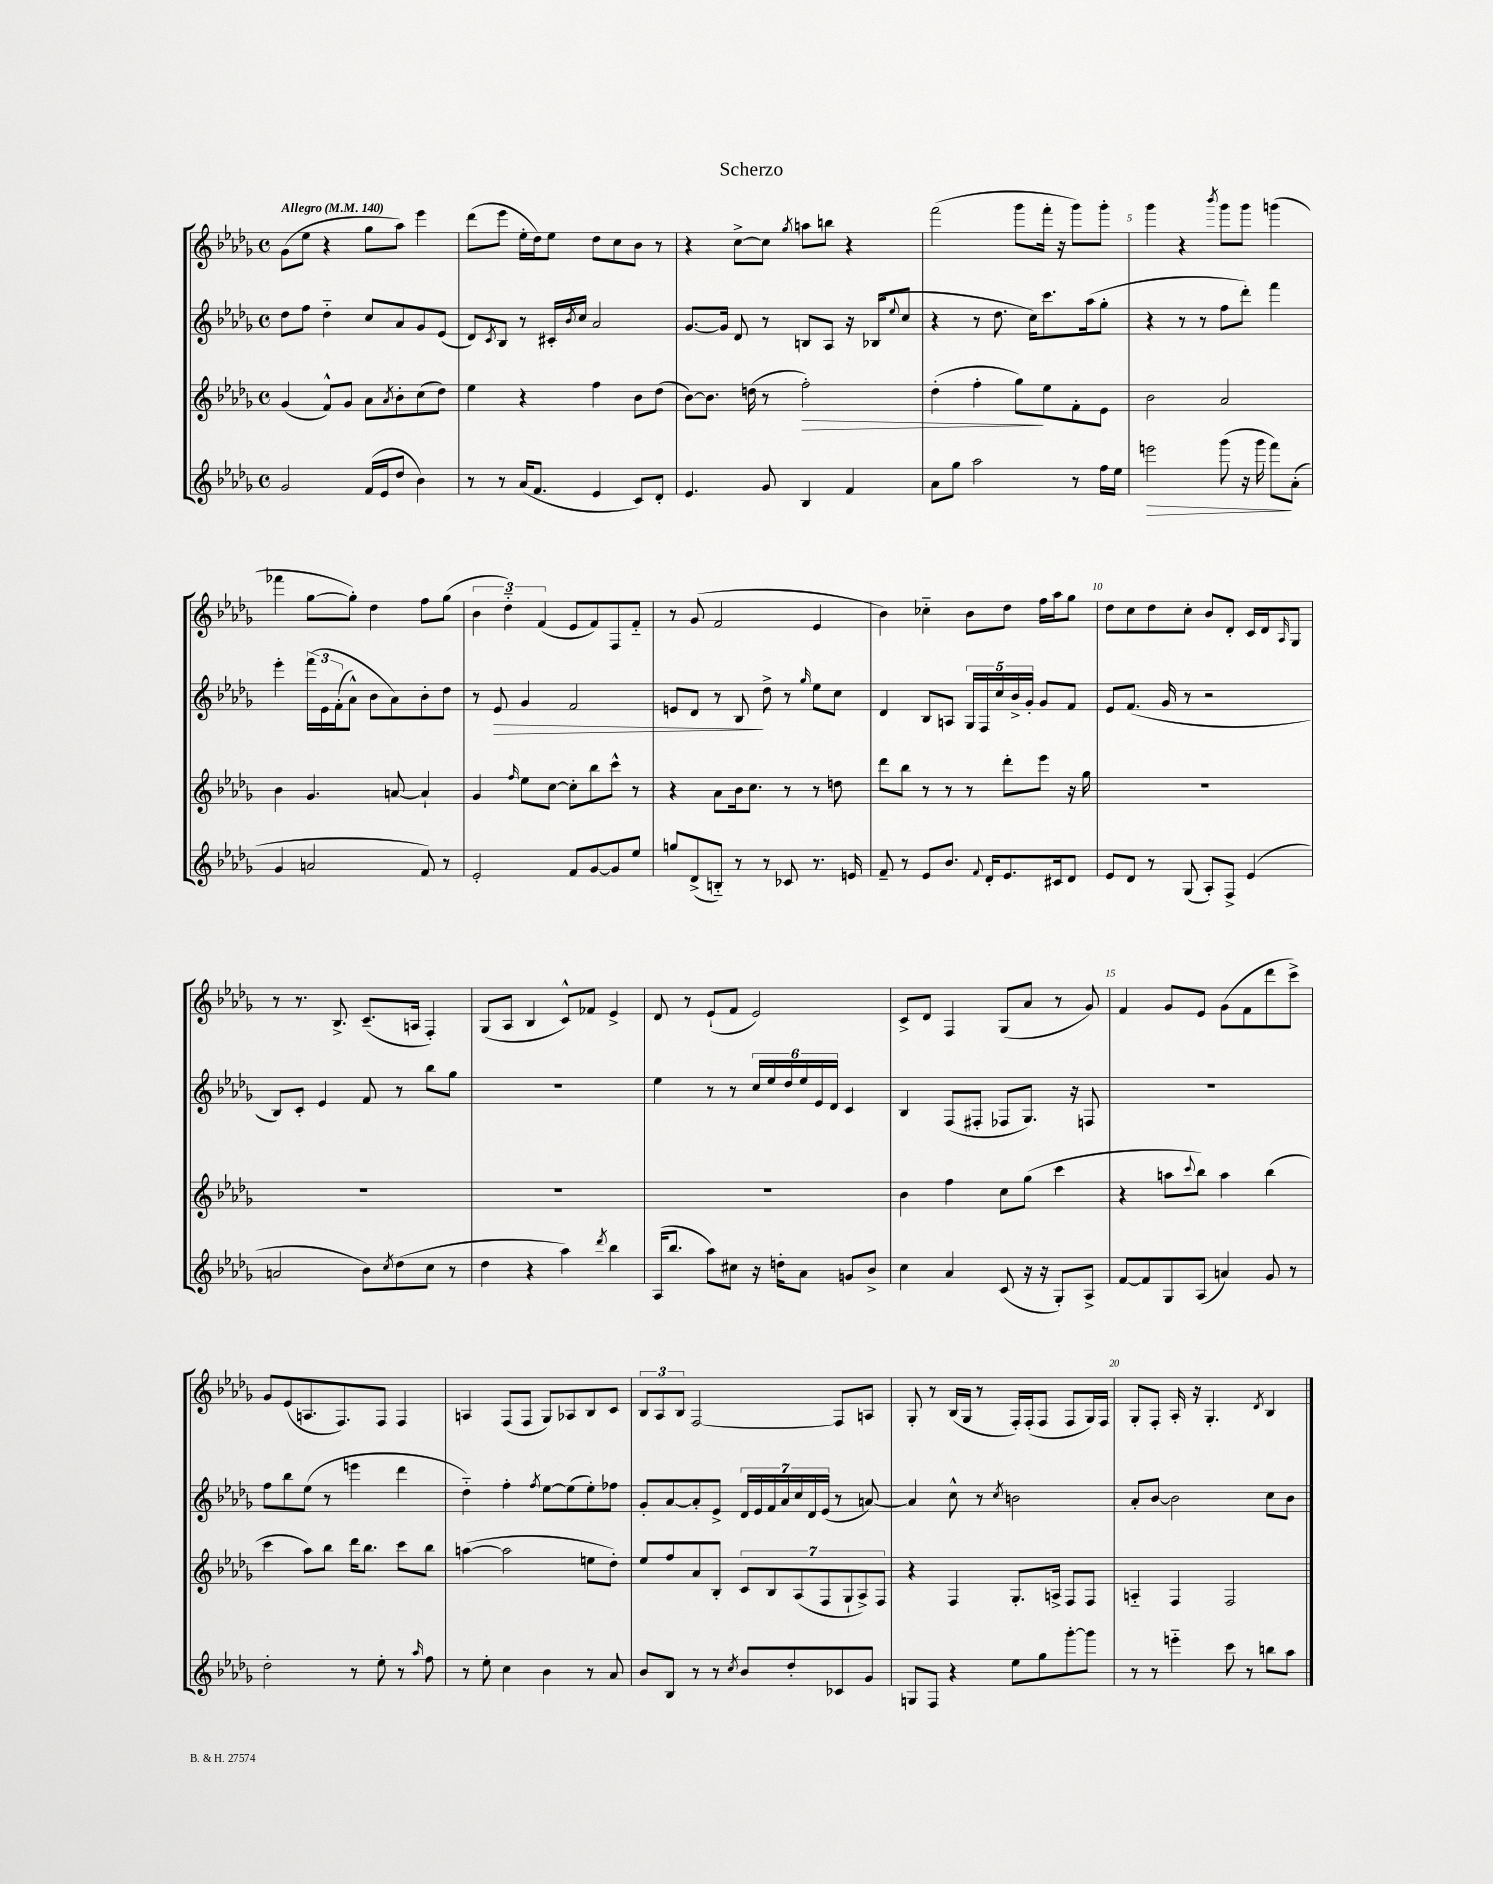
\header { title = "Scherzo" }
<<
\new StaffGroup <<
\new Staff = "s0" {
    \clef treble \key des \major \defaultTimeSignature \time 4/4 \tempo "Allegro" 4 = 140
    ges'8( ees''8 r4 ges''8 aes''8) ees'''4 |
    des'''8( ees'''8 ees''16-. des''16) ees''8 des''8 c''8 bes'8 r8 |
    r4 c''8~-> c''8 \acciaccatura { ges''8 } a''8 b''8 r4 |
    f'''2( ges'''8 f'''16-. r16 ges'''8) ges'''8-. |
    ges'''4 r4 \acciaccatura { bes'''8 } ges'''8 ges'''8 g'''4( |
    fes'''4 ges''8~ ges''8-.) des''4 f''8 ges''8( |
    \tuplet 3/2 { bes'4 des''4-_) f'4( } ees'8 f'8) f8 f'8-_ |
    r8 ges'8( f'2 ees'4 |
    bes'4) ces''4-_ bes'8 des''8 f''16 aes''16 ges''8 |
    des''8 c''8 des''8 c''8-. bes'8 des'8-. c'16 des'16 \grace { aes16 } ges8 |
    r8 r8. bes8.-> c'8.--( a16 f4-.) |
    ges8( aes8 bes4 c'8-^) fes'8 ees'4-> |
    des'8 r8 ees'8-!( f'8 ees'2) |
    c'8-> des'8 f4 ges8( aes'8 r8 ges'8) |
    f'4 ges'8 ees'8 ges'8( f'8 des'''8 c'''8->) |
    ges'8 ees'8( a8. f8.) f8 f4 |
    a4 f8( f8 ges8) aes8 bes8 c'8 |
    \tuplet 3/2 { bes8 aes8 bes8 } f2~ f8 a8 |
    ges8-. r8 bes16( ges16 r8 f16-.) f16-.( f8 f8 ges16) f16 |
    ges8-. f8-. aes16-. r16 ges4.-. \acciaccatura { des'8 } bes4 \bar "|." |
}
\new Staff = "s1" {
    \clef treble \key des \major \defaultTimeSignature \time 4/4
    des''8 f''8 des''4-_ c''8 aes'8 ges'8 ees'8( |
    des'8) \acciaccatura { c'8 } bes8 r8 cis'16-. \acciaccatura { bes'8 } c''16 aes'2 |
    ges'8.~ ges'16 des'8 r8 b8 aes8 r16 bes16( \appoggiatura { ees''8 } c''8 |
    r4 r8 des''8. c''16) c'''8. aes''16( ges''8-. |
    r4 r8 r8 f''8 des'''8-.) f'''4 |
    ees'''4-. \tuplet 3/2 { f'''16\( ees'16 f'16-.( } aes'8-^) bes'8 aes'8\) bes'8-. des''8 |
    r8 ees'8\> ges'4 f'2 |
    e'8 des'8 r8 bes8\! des''8-> r8 \grace { ges''16 } ees''8 c''8 |
    des'4 bes8 a8 \tuplet 5/4 { ges16 f16 c''16 bes'16-> ges'16-. } ges'8 f'8 |
    ees'8 f'8.( ges'16 r8 r2 |
    bes8) c'8-. ees'4 f'8 r8 bes''8 ges''8 |
    R1 |
    ees''4 r8 r8 \tuplet 6/4 { c''16 ees''16 des''16 ees''16 ees'16 des'16 } c'4 |
    bes4 f8( fis8-. fes8 ges8.) r16 f8 |
    R1 |
    f''8 bes''8 ees''8( r8 e'''4 des'''4 |
    des''4-_) f''4-. \acciaccatura { f''8 } ees''8~ ees''8( ees''8-.) fes''8 |
    ges'8-. aes'8~ aes'8-. ees'8-> \tuplet 7/4 { des'16 ees'16 f'16 aes'16 c''16 des'16 ees'16( } r8 a'8~) |
    a'4 c''8-^ r8 \acciaccatura { c''8 } b'2 |
    aes'8-. bes'8~ bes'2 c''8 bes'8 \bar "|." |
}
\new Staff = "s2" {
    \clef treble \key des \major \defaultTimeSignature \time 4/4
    ges'4( f'8-^) ges'8 aes'8 \acciaccatura { aes'8 } bes'8-. c''8( des''8) |
    ees''4 r4 f''4 bes'8 des''8( |
    bes'8~) bes'8. d''16( r8 f''2-.\>) |
    des''4-.( f''4-. ges''8\!) ees''8 f'8-. ees'8 |
    bes'2 aes'2 |
    bes'4 ges'4. a'8~ a'4-! |
    ges'4 \grace { f''16 } ees''8 c''8~ c''8-. bes''8 c'''8-^ r8 |
    r4 aes'8 bes'16 c''8. r8 r8 d''8 |
    des'''8 bes''8 r8 r8 r8 des'''8-. ees'''8 r16 ges''16 |
    R1 |
    R1 |
    R1 |
    R1 |
    bes'4 f''4 c''8 ges''8( c'''4 |
    r4 a''8 \appoggiatura { c'''8 } bes''8) a''4 bes''4( |
    c'''4 aes''8) bes''8 des'''16 bes''8. c'''8 bes''8 |
    a''4~( a''2 e''8 des''8-.) |
    ees''8 f''8 aes'8 bes8-. \tuplet 7/4 { c'8 bes8 aes8( f8 ges8-! aes8->) f8 } |
    r4 f4 ges8.-. a16-> f8 f8 |
    a4-_ f4 f2 \bar "|." |
}
\new Staff = "s3" {
    \clef treble \key des \major \defaultTimeSignature \time 4/4
    ges'2 f'16( ees'16 des''8 bes'4) |
    r8 r8 aes'16( f'8. ees'4 c'8) des'8-. |
    ees'4. ges'8 bes4 f'4 |
    aes'8 ges''8 aes''2 r8 f''16 ees''16 |
    e'''2\> ges'''8( r16 ges'''16 f'''8\!) aes'8-.( |
    ges'4 a'2 f'8) r8 |
    ees'2-. f'8 ges'8~ ges'8 ees''8 |
    g''8 des'8->( b8-_) r8 r8 ces'8 r8. e'16 |
    f'8-- r8 ees'8 bes'8. \appoggiatura { f'8 } des'16-. ees'8. cis'16 des'8 |
    ees'8 des'8 r8 ges8( aes8-.) f8-> ees'4( |
    a'2 bes'8) \acciaccatura { c''8 } des''8( c''8 r8 |
    des''4 r4 aes''4) \acciaccatura { des'''8 } bes''4 |
    aes16( bes''8. aes''8) cis''8 r16 d''16-. aes'8 g'8 bes'8-> |
    c''4 aes'4 c'8( r16 r16 ges8-.) aes8-> |
    f'8~ f'8 ges8 aes8( a'4) ges'8 r8 |
    des''2-. r8 ees''8-. r8 \grace { aes''16 } f''8 |
    r8 ees''8-. c''4 bes'4 r8 aes'8 |
    bes'8 bes8 r8 r8 \acciaccatura { c''8 } bes'8 des''8-. ces'8 ges'8 |
    g8 f8 r4 ees''8 ges''8 ges'''8~-. ges'''8 |
    r8 r8 e'''4-_ c'''8 r8 b''8 aes''8 \bar "|." |
}
>>
>>
\layout { \context { \Score \override BarNumber.break-visibility = ##(#f #t #t) barNumberVisibility = #(every-nth-bar-number-visible 5) } }
